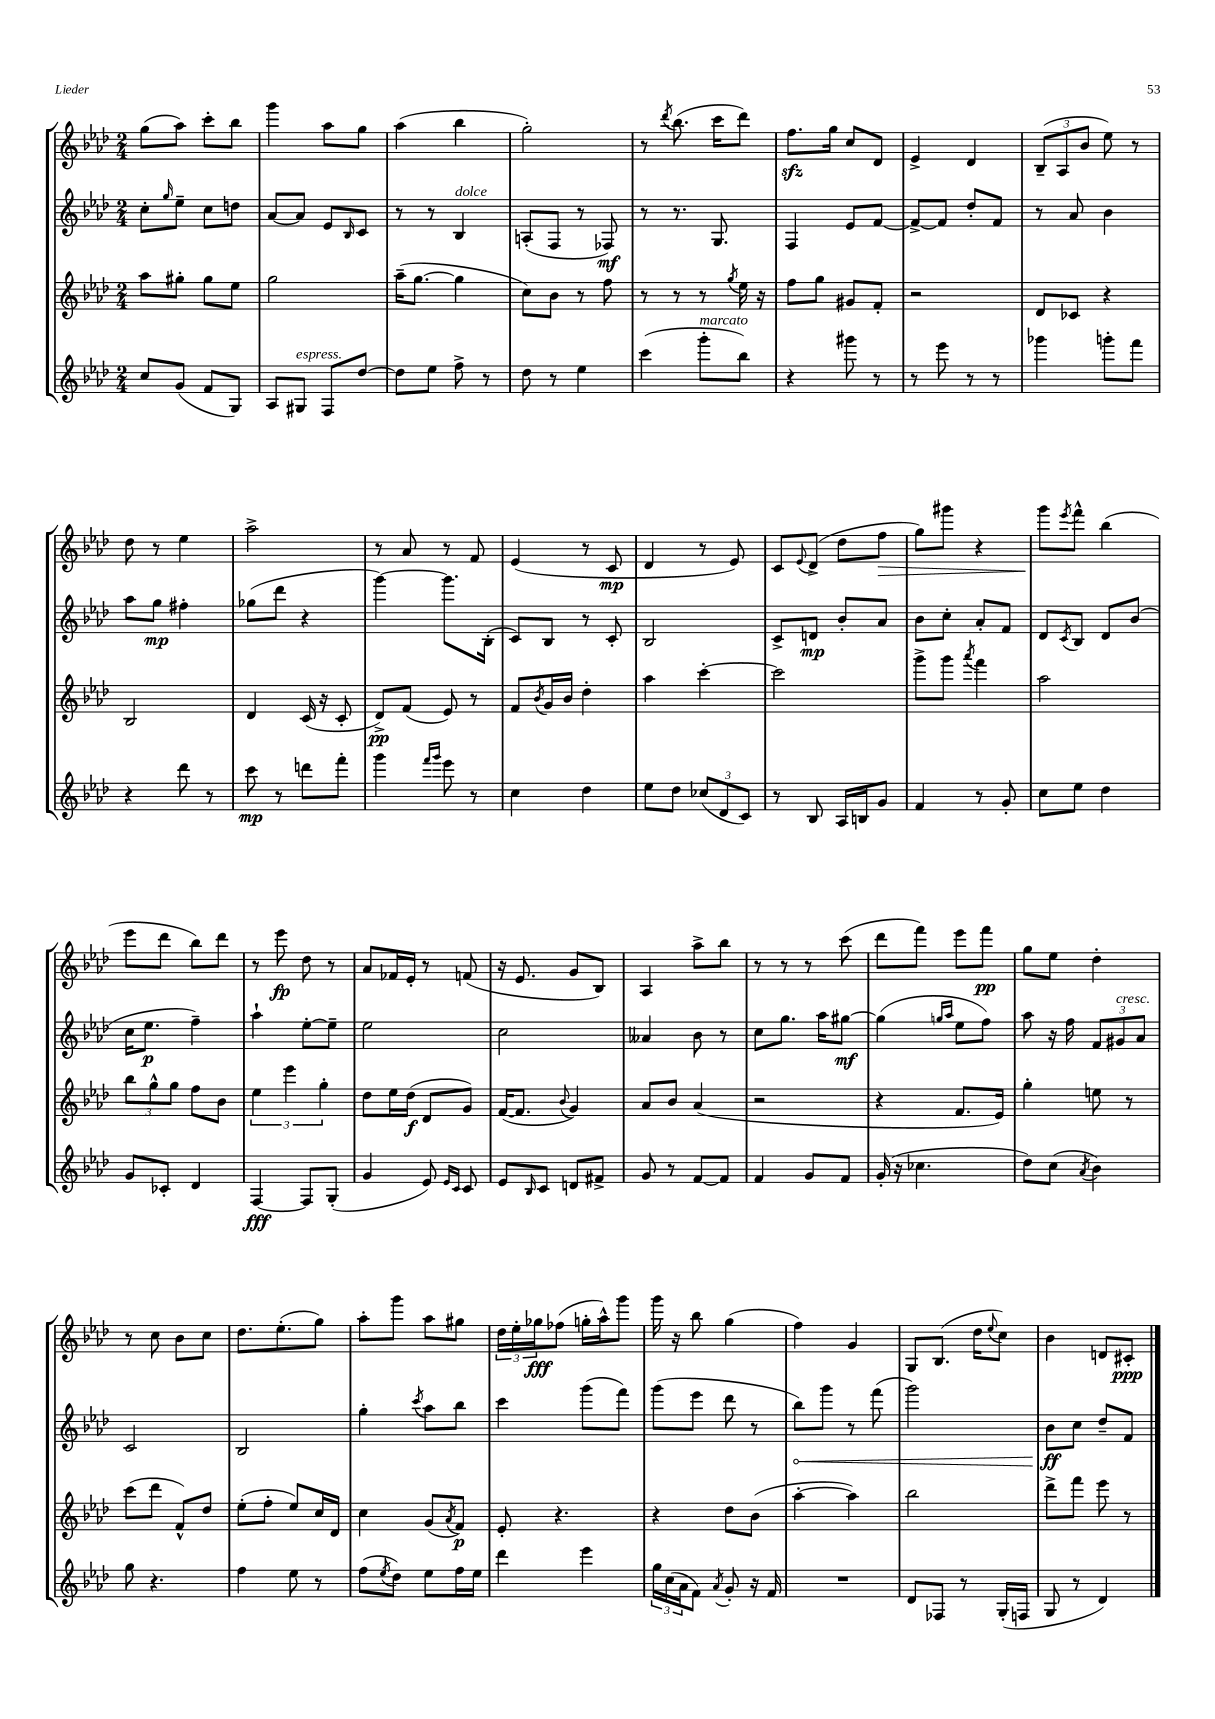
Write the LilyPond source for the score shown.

<<
\new StaffGroup <<
\new Staff = "s0" {
    \clef treble \key aes \major \numericTimeSignature \time 2/4
    g''8( aes''8) c'''8-. bes''8 |
    g'''4 aes''8 g''8 |
    aes''4( bes''4 |
    g''2-.) |
    r8 \acciaccatura { des'''8 } bes''8.( c'''16 des'''8) |
    f''8.\sfz g''16 c''8 des'8 |
    ees'4-> des'4 |
    \tuplet 3/2 { bes8--( aes8 bes'8 } ees''8) r8 |
    des''8 r8 ees''4 |
    aes''2-> |
    r8 aes'8 r8 f'8 |
    ees'4( r8 c'8\mp |
    des'4 r8 ees'8) |
    c'8 \appoggiatura { ees'8 } des'8->( des''8 f''8\> |
    g''8) gis'''8 r4 |
    g'''8\! \acciaccatura { ees'''8 } f'''8-^ bes''4( |
    ees'''8 des'''8 bes''8) des'''8 |
    r8 ees'''8\fp des''8 r8 |
    aes'8 fes'16 ees'16-. r8 f'8( |
    r16 ees'8. g'8 bes8) |
    aes4 aes''8-> bes''8 |
    r8 r8 r8 c'''8( |
    des'''8 f'''8) ees'''8 f'''8\pp |
    g''8 ees''8 des''4-. |
    r8 c''8 bes'8 c''8 |
    des''8. ees''8.-.( g''8) |
    aes''8-. g'''8 aes''8 gis''8 |
    \tuplet 3/2 { des''16 ees''16-. ges''16\fff } fes''8( g''16-. aes''16-^) g'''8 |
    g'''16 r16 bes''8 g''4( |
    f''4) g'4 |
    g8 bes8.( des''16 \appoggiatura { ees''8 } c''8) |
    bes'4 d'8 cis'8-.\ppp \bar "|." |
}
\new Staff = "s1" {
    \clef treble \key aes \major \numericTimeSignature \time 2/4
    c''8-. \grace { g''16 } ees''8-- c''8 d''8 |
    aes'8~ aes'8 ees'8 \grace { bes16 } c'8 |
    r8 r8 bes4^\markup { \italic "dolce" } |
    a8-.( f8 r8 fes8\mf) |
    r8 r8. g8. |
    f4 ees'8 f'8~ |
    f'8~-> f'8 des''8-. f'8 |
    r8 aes'8 bes'4 |
    aes''8 g''8\mp fis''4-. |
    ges''8( des'''8 r4 |
    g'''4~) g'''8. bes16-.( |
    c'8) bes8 r8 c'8-. |
    bes2 |
    c'8-> d'8\mp bes'8-. aes'8 |
    bes'8 c''8-. aes'8-. f'8 |
    des'8 \acciaccatura { c'8 } bes8 des'8 bes'8( |
    c''16 ees''8.\p f''4--) |
    aes''4-! ees''8~-. ees''8-- |
    ees''2 |
    c''2 |
    aeses'4 bes'8 r8 |
    c''8 g''8. aes''16 gis''8~\mf |
    gis''4( \grace { g''16 aes''16 } ees''8 f''8) |
    aes''8 r16 f''16 \tuplet 3/2 { f'8 gis'8^\markup { \italic "cresc." } aes'8 } |
    c'2 |
    bes2 |
    g''4-. \acciaccatura { c'''8 } aes''8 bes''8 |
    c'''4 g'''8( f'''8) |
    g'''8( ees'''8 des'''8 r8 |
    \once \override Hairpin.circled-tip = ##t bes''8\<) g'''8 r8 f'''8( |
    g'''2) |
    bes'8\ff\! c''8 des''8-- f'8 \bar "|." |
}
\new Staff = "s2" {
    \clef treble \key aes \major \numericTimeSignature \time 2/4
    aes''8 gis''8-. gis''8 ees''8 |
    g''2 |
    aes''16--( g''8.~ g''4 |
    c''8) bes'8 r8 f''8 |
    r8 r8 r8 \acciaccatura { g''8 } ees''16 r16 |
    f''8 g''8 gis'8 f'8-. |
    r2 |
    des'8 ces'8 r4 |
    bes2 |
    des'4 c'16( r16 c'8-. |
    des'8->\pp) f'8( ees'8) r8 |
    f'8 \acciaccatura { bes'8 } g'16 bes'16 des''4-. |
    aes''4 c'''4~-. |
    c'''2 |
    g'''8-> g'''8 \acciaccatura { aes'''8 } f'''4 |
    aes''2 |
    \tuplet 3/2 { bes''8 g''8-^ g''8 } f''8 bes'8 |
    \tuplet 3/2 { ees''4 ees'''4 g''4-. } |
    des''8 ees''16 des''16\f( des'8 g'8) |
    f'16~( f'8. \appoggiatura { bes'8 } g'4) |
    aes'8 bes'8 aes'4( |
    r2 |
    r4 f'8. ees'16) |
    g''4-. e''8 r8 |
    c'''8( des'''8 f'8-^) des''8 |
    ees''8-.( f''8-. ees''8) c''16 des'16 |
    c''4 g'8( \acciaccatura { aes'8 } f'8\p) |
    ees'8-. r4. |
    r4 des''8 bes'8( |
    aes''4~-. aes''4) |
    bes''2 |
    des'''8-> f'''8 ees'''8 r8 \bar "|." |
}
\new Staff = "s3" {
    \clef treble \key aes \major \numericTimeSignature \time 2/4
    c''8 g'8( f'8 g8) |
    aes8 gis8^\markup { \italic "espress." } f8 des''8~ |
    des''8 ees''8 f''8-> r8 |
    des''8 r8 ees''4 |
    c'''4( g'''8-.^\markup { \italic "marcato" } bes''8) |
    r4 gis'''8 r8 |
    r8 ees'''8 r8 r8 |
    ges'''4 g'''8-. f'''8 |
    r4 des'''8 r8 |
    c'''8\mp r8 d'''8 f'''8-. |
    g'''4 \grace { f'''16 g'''16 } ees'''8 r8 |
    c''4 des''4 |
    ees''8 des''8 \tuplet 3/2 { ces''8( des'8 c'8) } |
    r8 bes8 aes16 b16 g'8 |
    f'4 r8 g'8-. |
    c''8 ees''8 des''4 |
    g'8 ces'8-. des'4 |
    f4~\fff f8 g8-.( |
    g'4 ees'8) \grace { ees'16 c'16 } c'8 |
    ees'8 \grace { bes16 } c'8 d'8 fis'8-> |
    g'8 r8 f'8~ f'8 |
    f'4 g'8 f'8 |
    g'16-.( r16 ces''4. |
    des''8) c''8( \acciaccatura { aes'8 } bes'4) |
    g''8 r4. |
    f''4 ees''8 r8 |
    f''8( \acciaccatura { ees''8 } des''8) ees''8 f''16 ees''16 |
    des'''4 ees'''4 |
    \tuplet 3/2 { g''16 c''16( aes'16 } f'8) \acciaccatura { aes'8 } g'8-. r16 f'16 |
    R2 |
    des'8 fes8 r8 g16-.( f16 |
    g8 r8 des'4) \bar "|." |
}
>>
>>
\layout { \context { \Score \remove "Bar_number_engraver" } }
